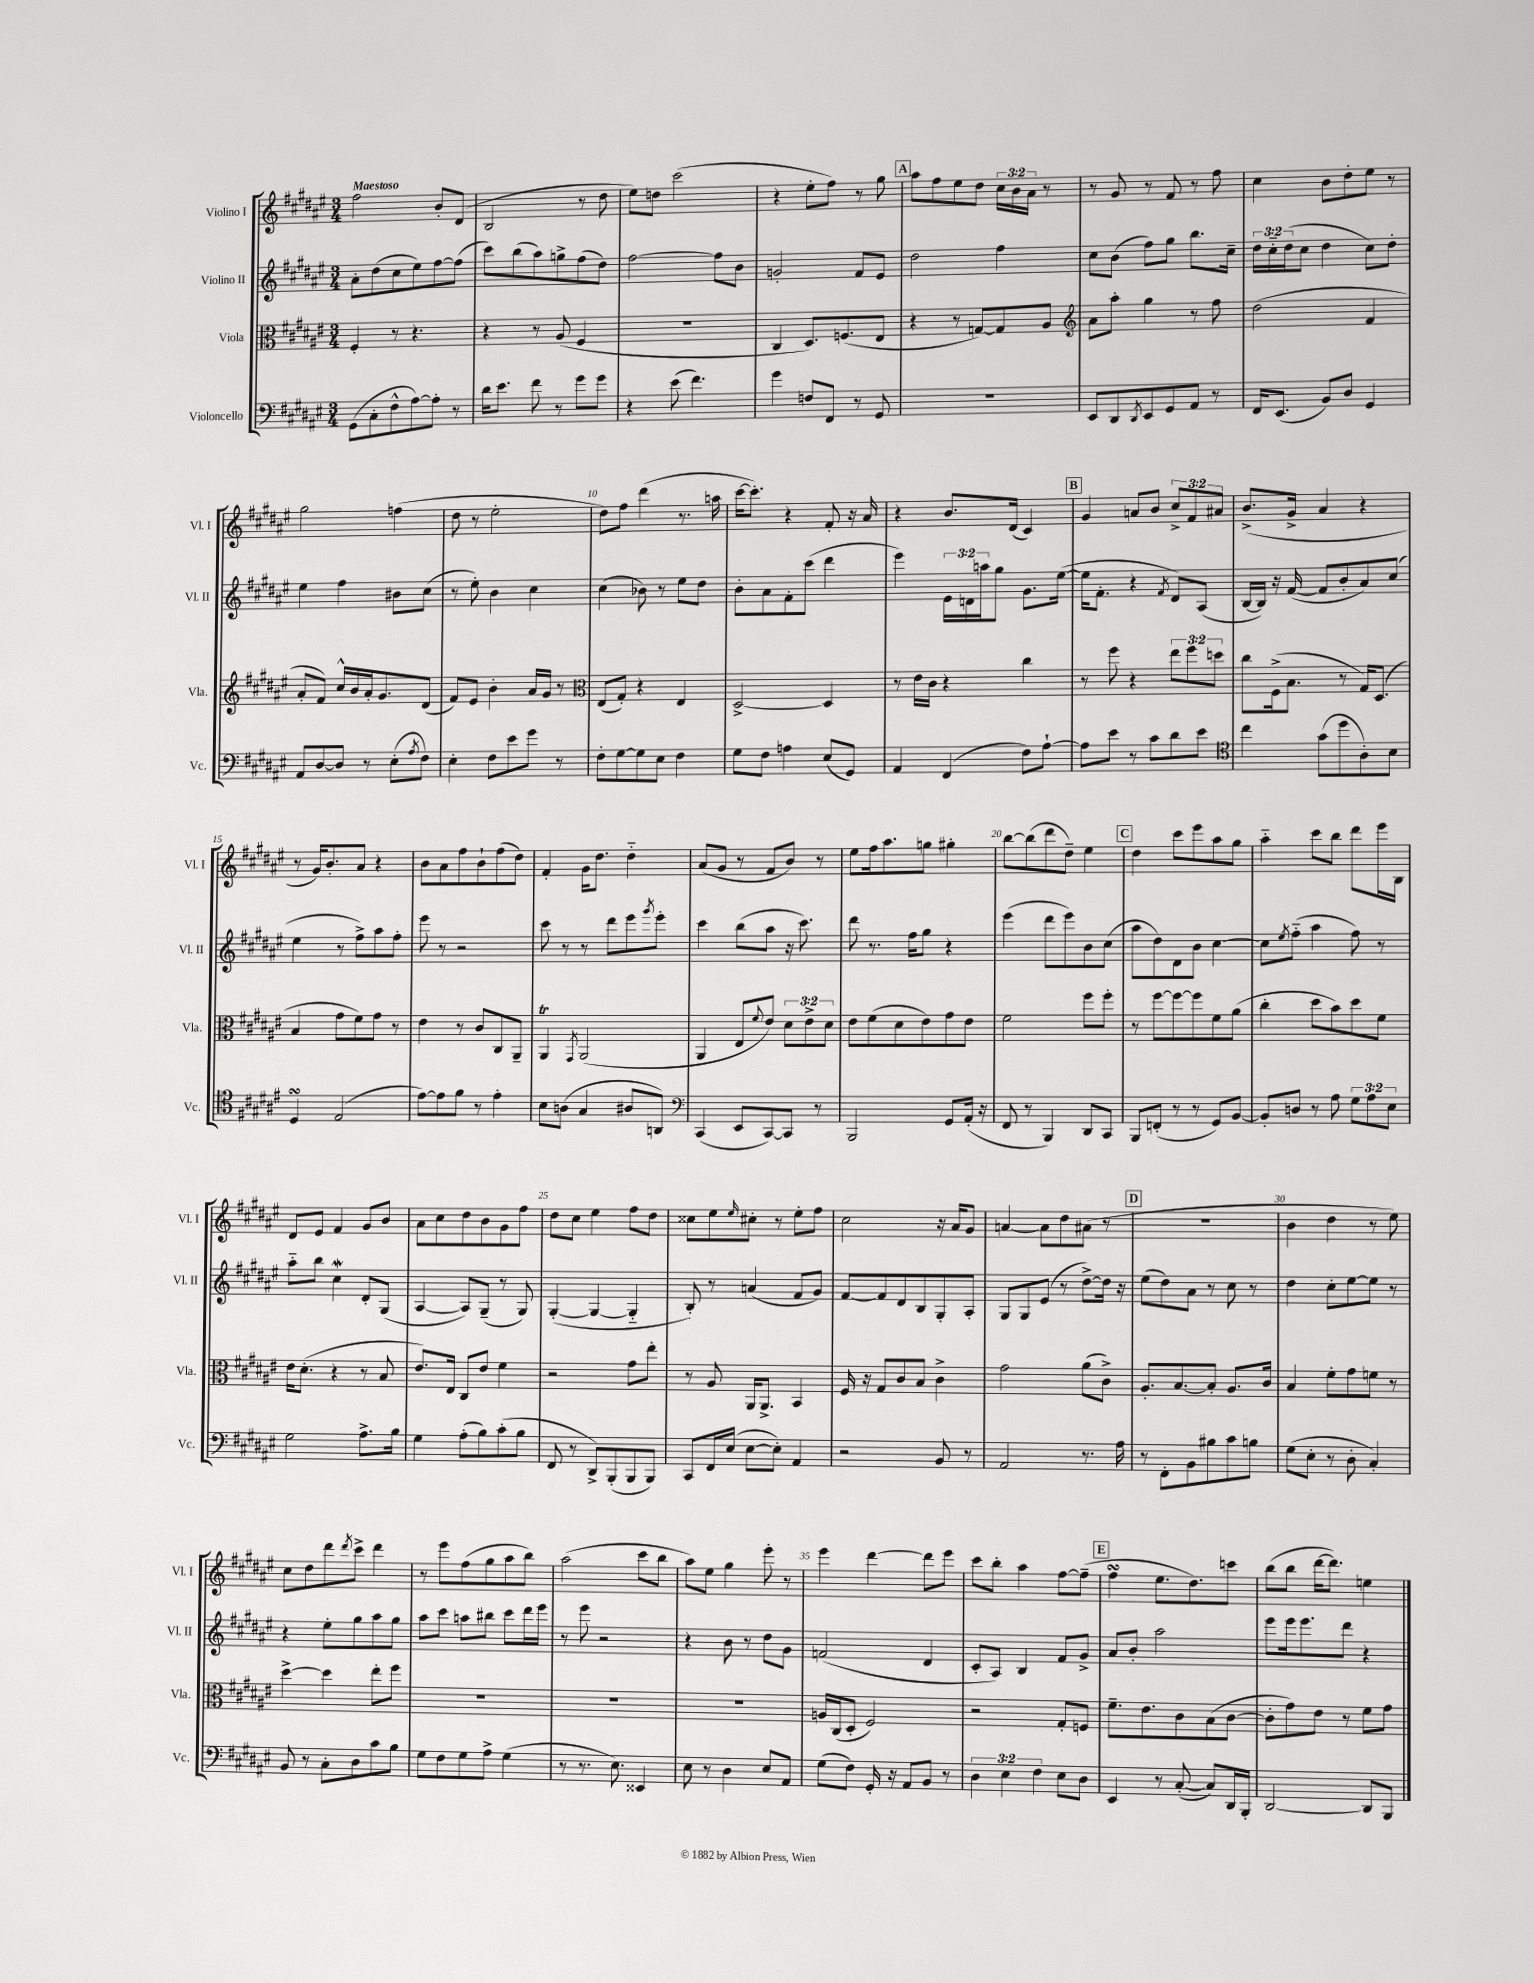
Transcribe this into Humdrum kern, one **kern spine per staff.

**kern	**kern	**kern	**kern
*staff4	*staff3	*staff2	*staff1
*clefF4	*clefC3	*clefG2	*clefG2
*k[f#c#g#d#a#e#]	*k[f#c#g#d#a#e#]	*k[f#c#g#d#a#e#]	*k[f#c#g#d#a#e#]
*M3/4	*M3/4	*M3/4	*M3/4
(8GG#\L	4F#'/	8a#'\L	2ff#\
8C#'\	.	(8dd#\	.
8F#^^\	8r	8cc#\	.
[8A#\)	4.r	8ee#\)	.
8A#'\]J	.	[8ff#\	8b'/L
8r	.	(8ff#\]J	(8d#/J
=	=	=	=
16d#\LK	4r	8ccc#\L)	2B/
8.e#\J	.	.	.
.	.	(8bb\	.
8f#\	8r	8aa#\)	.
8r	(8A#/	8gg^\	.
8g#\L	4F#/	(8ff#\	8r
8g#\J	.	8dd#\J)	8dd#\
=	=	=	=
4r	2.r	[2ff#\	8ee#\L)
.	.	.	8dd\J
(8e#\	.	.	(2ccc#\
4.f#\)	.	.	.
.	.	8ff#\]L	.
.	.	8b\J	.
=	=	=	=
4g#\	4C#/	2g'/	4r
8F/L	8.D#/L)	.	8ee#'\L
8FF#/J	.	.	8ff#\J)
.	(8.F/	.	.
8r	.	8f#/L	8r
8GG#/	8E#/J	8e#/J	8gg#\
=	=	=	=
2.r	4r	2dd#\	8aa#\L
.	.	.	8ff#\
.	8r	.	8ee#\
.	[8G/L)	.	8dd#\J
.	8G/]	4ff#\	24cc#\LL
.	.	.	24b\
.	.	.	24a#\JJ
.	8A#/J	.	8r
=	=	=	=
*	*clefG2	*	*
8EE#/L	8a#\L	8cc#\L	8r
8DD#/	8aa#'\J	(8b\J	8g#/
8qDD#/	.	.	.
8EE#/	4gg#\	8ff#\L)	8r
8GG#/	.	8gg#\J	8f#/
8AA#/J	8r	8.bb\L	8r
8r	8ff#\	.	8ff#\
.	.	16cc#~\Jk	.
=	=	=	=
16FF#/LK	(2dd#\	24dd#\LL	4cc#\
.	.	24cc#'~\	.
(8.EE#/J	.	.	.
.	.	(24dd#\J	.
.	.	8cc#\J	.
8BB/L)	.	4dd#\	8b\L
8D#/J	.	.	8dd#'\
4GG#/	4f#/	8cc#\L)	8ee#\J
.	.	8dd#'\J	8r
=	=	=	=
8AA#/L	8a#'/L	4ee#\	2gg#\
[8D#/	8f#/J)	.	.
8D#/]J	16cc#^^/LL	4ff#\	.
.	16b/	.	.
8r	16a#'/J	.	.
.	8.g#/	.	.
(8E#'\L	.	8b#\L	(4ff\
8qA#/	.	.	.
8F#\J)	(8d#/J	(8cc#\J	.
=	=	=	=
4E#'\	8f#/L)	8r	8dd#\
.	8e#/J	8ee#'\)	8r
8F#\L	4b'\	4b\	2ee#'\
8e#\	.	.	.
8g#\J	16a#/LL	4cc#\	.
.	16g#/JJ	.	.
8r	8r	.	.
=	=	=	=
*	*clefC3	*	*
8F#'\L	(8E#/L	(4cc#\	8dd#\L)
[8G#\	8G#'/J)	.	8ff#\J
8G#\]	4r	8b-\)	(4ddd#\
8E#\J	.	8r	.
4F#\	4E#/	8ee#\L	8.r
.	.	8dd#\J	.
.	.	.	16aa\
=	=	=	=
8G#\L	[2D#^/	8b'\L	[16ccc#\LK
.	.	.	8.ccc#'\]J)
8F#\J	.	8a#\	.
4A\	.	8f#'\	4r
.	.	(8ccc#\J	.
(8E#/L	4D#/]	4ddd#\	8f#'/
8GG#/J)	.	.	16r
.	.	.	16a#/
=	=	=	=
4AA#/	8r	4eee#\)	4r
.	16e#\LL	.	.
.	16c#\JJ	.	.
(4FF#/	4r	24e#\LL	8.b/L
.	.	24d\	.
.	.	24aa\J	.
.	.	8gg#\J	.
.	.	.	(16d#/Jk
8F#\L)	4cc#\	8.g#\L	4c#/)
[8A#`\J	.	.	.
.	.	([16ee#\Jk	.
=	=	=	=
8A#\]L	8r	16ee#\]LK	4g#/
.	.	8.f#'\J	.
8e#\J	8ff#\	.	.
8r	4r	4r	8a/L
8c#\L	.	.	8b/J
.	.	8qf#/	.
8d#\	12ee#\L	8d#/L)	12cc#^/L
.	12ff#\	.	12f#/
8e#\J	.	(8A#/J	.
.	12dd\J	.	12a#/J
=	=	=	=
*clefC4	*	*	*
4cc#\	8cc#\L	[16B/LL	(8.b^/L
.	.	16B/]JJ)	.
.	(16F#^\k	16r	.
.	8.B\J	([16f#/	16g#^/Jk
(8g#\L	.	8f#/]L	4a#/
8dd#\	8r	8b'/	.
8A#'\)	16G#/LK)	8a#/)	4r
.	(8.D#/J	.	.
8B\J	.	(8cc#/J	.
=	=	=	=
4D#/	4B/	4ee#\	8r
.	.	.	16g#/LK)
.	.	.	8.b'/
(2E#/	8g#\L	8r	.
.	8f#\)	8ff#^\L)	8a#/J
.	8g#\J	8aa#\	4r
.	8r	8ff#'\J	.
=	=	=	=
[8e#\L)	4e#\	8eee#\	8b\L
8e#\]	.	8r	8a#\
8f#\J	8r	2r	8ff#\
8r	8c#/L	.	8b`\
4e#'\	8C#/	.	(8ff#\
.	8AA#~/J	.	8dd#\J)
=	=	=	=
8B\L	4AA#/	8ccc#\	4f#'/
(8A\J	.	8r	.
.	8qGG#/	.	.
4G#/	(2AA#/	8r	16g#\LK
.	.	.	8.dd#\J
.	.	8ddd#\L	.
8A#/L	.	8eee#\	4dd#'~\
.	.	8qggg#/	.
8AA/J)	.	8eee#'\J	.
=	=	=	=
*clefF4	*	*	*
(4CC#/	4AA#/	4ccc#\	(8a#/L
.	.	.	8g#/J
8EE#/L	8E#/L	(8bb\L	8r
.	8qqf#/	.	.
[8CC#/)	8e#/J)	8aa#\J	8f#/L
8CC#/]J	12d#\L	16r	8b/J)
.	.	8.ccc#\)	.
.	12e#^\	.	.
8r	.	.	8r
.	12d#\J	.	.
=	=	=	=
2BBB/	8e#\L	8ddd#\	8ee#\L
.	(8f#\	8.r	16ff#\k
.	.	.	8.aa#\
.	8d#\	.	.
.	.	16ff#\LK	.
.	8e#\)	8gg#\J	8gg\J
8GG#/L	8g#\	4r	4gg#'\
(16AA#'/Jk	8e#\J	.	.
16r	.	.	.
=	=	=	=
8FF#/	2f#\	(4eee#\	[8bb\L
8r	.	.	(8bb\]
4BBB/)	.	8ddd#\L	8ddd#\
.	.	8eee#\)	8dd#~\J)
8DD#/L	8ff#\L	8b\	4ee#\
8CC#/J	8ff#'\J	(8cc#\J	.
=	=	=	=
8BBB/L	8r	8aa#\L	4dd#\
(8FF'/J	[8ff#\L	8dd#\)	.
8r	8ff#\_	8d#\	8ccc#\L
8r	8ff#\]	8b\J	8eee#\
8GG#/L)	8f#\	[4cc#\	8aa#\
[8BB/J	(8a#\J	.	8gg#\J
=	=	=	=
8BB'/]L	4cc#'\	8cc#\]L	4aa#'~\
.	.	8qee#/	.
8D/J	.	(8ff#'~\J	.
8r	8dd#\L	4aa#\	8ccc#\L
8A#\	8b\)	.	8bb\J
12G#\L	8dd#\	8ff#\)	8ddd#\L
12A#\	.	.	.
.	8f#\J	8r	16eee#\L
12E#\J	.	.	.
.	.	.	16B\JJ
=	=	=	=
2G#\	16e#\LK	8aa#'~\L	8d#/L
.	(8.d#'\J	.	.
.	.	8bb\J	8e#/J
.	4r	4cc#\	4f#/
8.A#^\L	8r	8d#'/L	8g#/L
.	8B/	(8G#/J	8b/J
16B\Jk	.	.	.
=	=	=	=
4G#\	8.e#/L)	[4A#/	8a#\L
.	.	.	8cc#\
.	16E#/Jk	.	.
(8A#'\L	8C#/L	8A#/]L)	8dd#\
8B\)	8e#/J	(8G#~/J	8b\
(8c#'\	4f#\	8r	8g#\
8B\J	.	8G#/)	8ff#\J
=	=	=	=
8FF#/	2r	([4G#'/	8dd#\L
8r	.	.	8cc#\J
8DD#^/L)	.	4G#/_	4ee#\
(8BBB'/	.	.	.
8BBB/	8g#\L	4G#'~/]	8ff#\L
8BBB/J)	8ee#'\J	.	8dd#\J
=	=	=	=
8CC#/L	8r	8B'/)	8cc##\L
16FF#/L	8A#/	8r	8ee#\
(16E#/JJ	.	.	.
.	.	.	16qqee#/
[8E#\L	16AA#/LK	(4a/	8cc#'\J
.	8.AA#^/J	.	.
8E#'\]J)	.	.	8r
4AA#/	4BB/	8f#/L	8ee#'\L
.	.	8g#/J)	8ff#\J
=	=	=	=
2r	16F#/	[8f#/L	2cc#\
.	16r	.	.
.	8G#/L	8f#/]	.
.	8c#/	8d#/	.
.	8B/J	8B/	.
8BB/	4c#^\	8G#'/	16r
.	.	.	16a#/LK
8r	.	8A#'/J	8g#/J
=	=	=	=
2AA#/	2g#\	8G#/L	[4a/
.	.	8G#/	.
.	.	(8e#/J	8a\]L
.	.	8r	8dd#\
8.r	(8a#\L	[8dd#^\L)	(8a#\J
.	8c#^\J)	16dd#\]Jk	8r
16A#\	.	16r	.
=	=	=	=
8r	8.A#'/L	(8ee#\L	2.r
8FF#'\L	.	8dd#\)	.
.	[8.B/	.	.
8BB\	.	8a#\J	.
8B#\	8B'/]J	8r	.
8c#\	8.A#/L	8cc#\	.
8B\J	.	8r	.
.	16c#/Jk	.	.
=	=	=	=
(8G#\L	4B/	4dd#\	4b\
8E#'\J	.	.	.
8r	8f#'\L	8cc#'\L	4dd#\
8D#'\	8g#\	[8ee#\	.
4C#'/)	8f\J	8ee#\]J	8r
.	8r	8r	8ee#\)
=	=	=	=
8BB/	[4dd#^\	4r	8cc#\L
8r	.	.	8dd#\
8C#'\L	4dd#\]	8ee#'\L	8ddd#\
.	.	.	8qddd#/
8D#\	.	8gg#\	8ccc#^\J
8c#\	8ee#'\L	8aa#\	4ddd#\
8B\J	8ff#\J	8gg#\J	.
=	=	=	=
8G#\L	2.r	8aa#\L	8r
8F#\	.	8ccc#\J	8eee#\L
8G#\	.	8aa\L	(8ff#\
8A#^\J	.	8bb#\J	8gg#\
(4G#\	.	8ccc#\L	8aa#\
.	.	16ddd#\L	8bb\J)
.	.	16eee#\JJ	.
=	=	=	=
8r	2.r	8r	(2aa#\
8.r	.	8eee#\	.
.	.	2r	.
8.E#\)	.	.	.
4EE##/	.	.	8ccc#\L
.	.	.	8bb\J
=	=	=	=
8E#\	2.r	4r	8aa#\L)
8r	.	.	8ee#\J
4D#\	.	8b\	4gg#\
.	.	8r	.
8E#/L	.	8dd#\L	8eee#'\
8AA#/J	.	8g#\J	8r
=	=	=	=
(8G#\L	16A/LL	(2f/	4eee#\
.	(16C#/J	.	.
8F#\J)	8D#'/J	.	.
16GG#'/	2F#/)	.	[4ddd#\
16r	.	.	.
8AA#/L	.	.	.
8BB/J	.	4d#/	8ddd#\]L
8r	.	.	8eee#\J
=	=	=	=
6D#\	2r	8c#'/L	8ccc#\L
.	.	8A#/J)	8bb'\J
6E#\	.	.	.
.	.	4B/	4aa#\
6F#\	.	.	.
8E#\L	8G#'/L	8f#/L	[8ff#\L
8D#\J	8F/J	8g#^/J	(8ff#~\]J
=	=	=	=
4EE#/	8.f#~\L	8a#/L	4ff#\
.	.	8b'/J	.
.	8.e#\	.	.
8r	.	2aa#\	8.ee#\L
([8C#'/	8c#\	.	.
.	.	.	8.dd#\)
8C#/]L)	(8B\	.	.
16DD#/L	[8c#\J	.	8ccc\J
16BBB'/JJ	.	.	.
=	=	=	=
[2DD#/	8c#'\]L	8eee#\L	(8bb\L
.	8g#\)	16eee#\k	8bb\J
.	.	8.eee#\	.
.	8e#\J	.	[16ddd#\LK
.	.	.	8.ddd#\]J)
.	8r	8ddd#\J	.
8DD#/]L	8f#\L	4r	4ee\
8BBB/J	8g#\J	.	.
==	==	==	==
*-	*-	*-	*-
